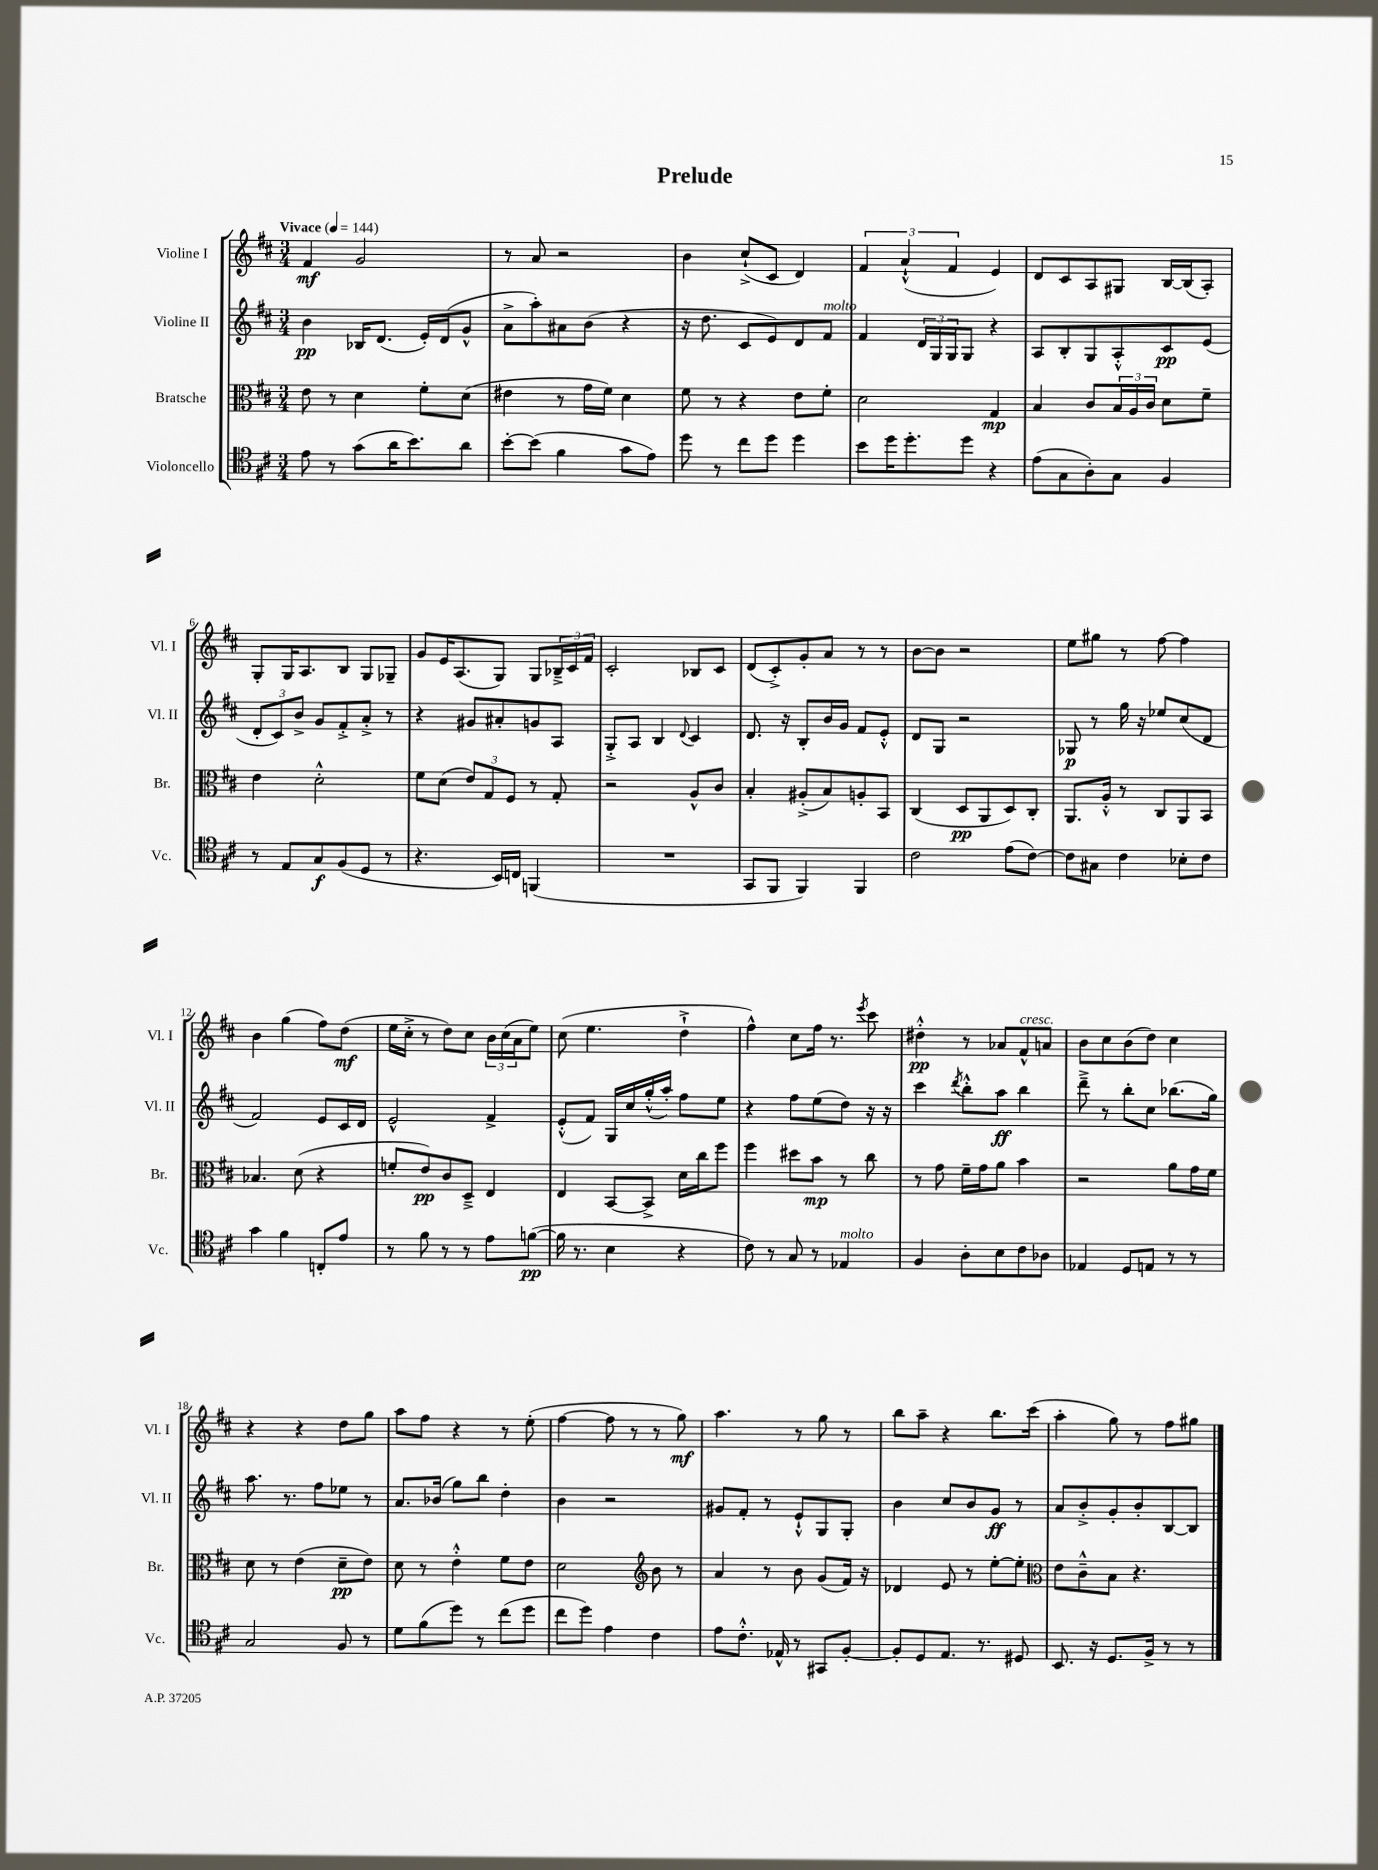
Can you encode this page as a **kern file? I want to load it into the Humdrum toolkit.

**kern	**dynam	**kern	**dynam	**kern	**dynam	**kern	**dynam
*part4	*part4	*part3	*part3	*part2	*part2	*part1	*part1
*staff4	*staff4	*staff3	*staff3	*staff2	*staff2	*staff1	*staff1
*I"Violoncello	*	*I"Bratsche	*	*I"Violine II	*	*I"Violine I	*
*I'Vc.	*	*I'Br.	*	*I'Vl. II	*	*I'Vl. I	*
*clefC4	*	*clefC3	*	*clefG2	*	*clefG2	*
*k[f#c#]	*	*k[f#c#]	*	*k[f#c#]	*	*k[f#c#]	*
*M3/4	*	*M3/4	*	*M3/4	*	*M3/4	*
*MM144	*	*MM144	*	*MM144	*	*MM144	*
=1	=1	=1	=1	=1	=1	=1	=1
!	!	!	!	!	!	!LO:TX:a:B:t=Vivace	!
8e\	.	8e\	.	4b\	pp	4f#/	mf
8r	.	8r	.	.	.	.	.
(8g\L	.	4d\	.	16B-X/KL	.	2g/	.
.	.	.	.	(8.d/J	.	.	.
16a\K	.	.	.	.	.	.	.
8.b\)	.	.	.	.	.	.	.
.	.	8f#'\L	.	16e'/LL)	.	.	.
.	.	.	.	(16d/J	.	.	.
8a\J	.	(8d\J	.	8g^^/J	.	.	.
=2	=2	=2	=2	=2	=2	=2	=2
[8b'\L	.	4e#X\	.	8a^\L	.	8r	.
(8b\J]	.	.	.	8aa'\)	.	8a/	.
4f#\	.	8r	.	8a#X\	.	2r	.
.	.	16g\LL	.	(8b\J	.	.	.
.	.	16f#\JJ)	.	.	.	.	.
8g\L	.	4d\	.	4r	.	.	.
8e\J)	.	.	.	.	.	.	.
=3	=3	=3	=3	=3	=3	=3	=3
8dd\	.	8f#\	.	16r	.	4b\	.
.	.	.	.	8.dd\	.	.	.
8r	.	8r	.	.	.	.	.
8cc#\L	.	4r	.	8c#/L	.	(8cc#`^/L	.
8dd\J	.	.	.	8e/)	.	8c#/J	.
4dd\	.	8e\L	.	8d/	.	4d/)	.
!	!	!	!	!LO:TX:a:i:t=molto	!	!	!
.	.	8f#'\J	.	8f#/J	.	.	.
=4	=4	=4	=4	=4	=4	=4	=4
8b\L	.	2d\	.	4f#/	.	6f#/	.
16dd\K	.	.	.	.	.	.	.
.	.	.	.	.	.	(6a`^^/	.
8.dd'\	.	.	.	.	.	.	.
.	.	.	.	24d/LL	.	.	.
.	.	.	.	24G/	.	.	.
.	.	.	.	24G/J	.	6f#/	.
8dd\J	.	.	.	8G/J	.	.	.
4r	.	4G/	mp	4r	.	4e/)	.
=5	=5	=5	=5	=5	=5	=5	=5
(8e\L	.	4B/	.	8A/L	.	8d/L	.
8G\	.	.	.	8B'/	.	8c#/	.
8A'\)	.	8c#/L	.	8G/	.	8A/	.
8G\J	.	24B/L	.	8A'^^/	.	8G#X/J	.
.	.	24A/	.	.	.	.	.
.	.	24c#/JJ	.	.	.	.	.
4F#/	.	8d\L	.	8c#/	pp	[16B/LL	.
.	.	.	.	.	.	(16B/J]	.
.	.	8f#~\J	.	(8e/J	.	8A'/J)	.
!!LO:LB:g=z
=6	=6	=6	=6	=6	=6	=6	=6
8r	.	4e\	.	12d'/L	.	8G'/L	.
.	.	.	.	12c#/)	.	.	.
8E/L	.	.	.	.	.	16G/K	.
.	.	.	.	12b^/J	.	.	.
.	.	.	.	.	.	8.A/	.
8G/	f	2d'^^\	.	8g/L	.	.	.
(8F#/	.	.	.	8f#'^/	.	8B/J	.
8D/J	.	.	.	8a'^/J	.	8G/L	.
8r	.	.	.	8r	.	8G-X~/J	.
=7	=7	=7	=7	=7	=7	=7	=7
4.r	.	8f#\L	.	4r	.	8g/L	.
.	.	(8d\J	.	.	.	16e/K	.
.	.	.	.	.	.	(8.A/	.
.	.	12e/L)	.	8g#X/L	.	.	.
.	.	12G/	.	.	.	.	.
16BB/LL)	.	.	.	8a#X'/	.	8G/J)	.
.	.	12F#/J	.	.	.	.	.
16Cn/JJ	.	.	.	.	.	.	.
(4FFn/	.	8r	.	8gn/	.	8G/L	.
.	.	8G'/	.	8A/J	.	24B-X~^/L	.
.	.	.	.	.	.	24c#/	.
.	.	.	.	.	.	24f#/JJ	.
=8	=8	=8	=8	=8	=8	=8	=8
2.r	.	2r	.	8G'^/L	.	2c#'/	.
.	.	.	.	8A/J	.	.	.
.	.	.	.	4B/	.	.	.
.	.	.	.	8qqd/	.	.	.
.	.	8A^^/L	.	4c#/	.	8B-X/L	.
.	.	8c#/J	.	.	.	8c#/J	.
=9	=9	=9	=9	=9	=9	=9	=9
8GG/L	.	4B'/	.	8.d/	.	(8d/L	.
8FF#/J	.	.	.	.	.	8c#'^/)	.
.	.	.	.	16r	.	.	.
4FF#/)	.	(8A#X'^/L	.	8B'/L	.	8g'/	.
.	.	8B/)	.	16b/L	.	8a/J	.
.	.	.	.	16g/JJ	.	.	.
4FF#/	.	8An'/	.	8f#/L	.	8r	.
.	.	8BB/J	.	8e'^^/J	.	8r	.
=10	=10	=10	=10	=10	=10	=10	=10
2c#\	.	(4C#/	.	8d/L	.	[8b\L	.
.	.	.	.	8G/J	.	8b\J]	.
.	.	8D/L	pp	2r	.	2r	.
.	.	8AA/	.	.	.	.	.
(8e\L	.	8D/)	.	.	.	.	.
[8c#\J)	.	8C#'/J	.	.	.	.	.
=11	=11	=11	=11	=11	=11	=11	=11
8c#\L]	.	8.AA/L	.	8G-X/	p	8ee\L	.
8G#X\J	.	.	.	8r	.	8gg#X\J	.
.	.	16A'^^/Jk	.	.	.	.	.
4c#\	.	8r	.	16gg\	.	8r	.
.	.	.	.	16r	.	.	.
.	.	8C#/L	.	8ee-X/L	.	[8ff#\	.
8B-X'\L	.	8AA/	.	(8cc#/	.	4ff#\]	.
8c#\J	.	8BB/J	.	8d/J	.	.	.
!!LO:LB:g=z
=12	=12	=12	=12	=12	=12	=12	=12
4g\	.	4.B-X/	.	2f#/)	.	4b\	.
4f#\	.	.	.	.	.	(4gg\	.
.	.	(8d\	.	.	.	.	.
8Cn'/L	.	4r	.	8e/L	.	8ff#\L)	.
8e/J	.	.	.	16c#/L	.	(8dd\J	mf
.	.	.	.	16d/JJ	.	.	.
=13	=13	=13	=13	=13	=13	=13	=13
8r	.	8fn'/L	.	2e^^/	.	16ee\LL	.
.	.	.	.	.	.	16cc#'^\JJ	.
8f#\	.	8e/)	pp	.	.	8r	.
8r	.	8c#/	.	.	.	8dd\L)	.
8r	.	8D~^/J	.	.	.	8cc#\J	.
8e\L	.	4E/	.	4f#^/	.	24b\LL	.
.	.	.	.	.	.	(24cc#\	.
.	.	.	.	.	.	24a\J	.
([8fn\J	pp	.	.	.	.	8ee\J)	.
=14	=14	=14	=14	=14	=14	=14	=14
16f\]	.	4E/	.	(8e'^^/L	.	(8cc#\	.
8.r	.	.	.	.	.	.	.
.	.	.	.	8f#/J)	.	4.ee\	.
4B\	.	[8BB/L	.	16G/LL	.	.	.
.	.	.	.	16cc#/	.	.	.
.	.	8BB^/J]	.	(16gg'^^/	.	.	.
.	.	.	.	16aa'/JJ)	.	.	.
4r	.	16d\LL	.	8ff#\L	.	4dd`^\	.
.	.	16cc#\J	.	.	.	.	.
.	.	8ff#\J	.	8ee\J	.	.	.
=15	=15	=15	=15	=15	=15	=15	=15
8c#\)	.	4ff#\	.	4r	.	4ff#^^\)	.
8r	.	.	.	.	.	.	.
8G/	.	8dd#X\L	.	8ff#\L	.	8cc#\L	.
8r	.	8b\J	mp	(8ee\	.	16ff#\Jk	.
.	.	.	.	.	.	8.r	.
!LO:TX:a:i:t=molto	!	!	!	!	!	!	!
4E-X/	.	8r	.	8dd\J)	.	.	.
.	.	.	.	.	.	8qeee/	.
.	.	8cc#\	.	16r	.	8ccc#\	.
.	.	.	.	16r	.	.	.
=16	=16	=16	=16	=16	=16	=16	=16
4F#/	.	8r	.	4ccc#\	.	4dd#X'^^\	pp
.	.	8g\	.	.	.	.	.
.	.	.	.	8qddd/	.	.	.
8A'\L	.	16f#~\LL	.	8bb'^^\L	.	8r	.
.	.	16g\J	.	.	.	.	.
8B\	.	8a\J	.	8aa\J	ff	8a-X/L	.
!	!	!	!	!	!	!LO:TX:a:i:t=cresc.	!
8c#\	.	4b\	.	4bb\	.	8f#^^/	.
8A-X\J	.	.	.	.	.	8an/J	.
=17	=17	=17	=17	=17	=17	=17	=17
4E-X/	.	2r	.	8ddd~^\	.	8b\L	.
.	.	.	.	8r	.	8cc#\	.
8D/L	.	.	.	8bb'\L	.	(8b\	.
8En/J	.	.	.	8cc#\J	.	8dd\J)	.
8r	.	8a\L	.	(8.bb-X\L	.	4cc#\	.
8r	.	16g\L	.	.	.	.	.
.	.	16f#\JJ	.	16gg\Jk)	.	.	.
!!LO:LB:g=z
=18	=18	=18	=18	=18	=18	=18	=18
2G/	.	8d\	.	8.aa\	.	4r	.
.	.	8r	.	.	.	.	.
.	.	.	.	8.r	.	.	.
.	.	(4e\	.	.	.	4r	.
.	.	.	.	8ff#\L	.	.	.
8F#/	.	8d~\L	pp	8ee-X\J	.	8dd\L	.
8r	.	8e\J)	.	8r	.	8gg\J	.
=19	=19	=19	=19	=19	=19	=19	=19
8d\L	.	8d\	.	8.a/L	.	8aa\L	.
(8f#\	.	8r	.	.	.	8ff#\J	.
.	.	.	.	(16b-X/Jk	.	.	.
8dd\J)	.	4e'^^\	.	8gg\L)	.	4r	.
8r	.	.	.	8bb\J	.	.	.
(8cc#\L	.	8f#\L	.	4dd'\	.	8r	.
8dd\J	.	8e\J	.	.	.	(8ee'\	.
=20	=20	=20	=20	=20	=20	=20	=20
8cc#\L	.	2d\	.	4b\	.	[4ff#\	.
8dd\J)	.	.	.	.	.	.	.
4e\	.	.	.	2r	.	8ff#\]	.
.	.	.	.	.	.	8r	.
*	*	*clefG2	*	*	*	*	*
4c#\	.	8b\	.	.	.	8r	.
.	.	8r	.	.	.	8gg\)	mf
=21	=21	=21	=21	=21	=21	=21	=21
8e\L	.	4a/	.	8g#X/L	.	4.aa\	.
8.c#'^^\J	.	.	.	8f#'/J	.	.	.
.	.	8r	.	8r	.	.	.
16E-X^^/	.	.	.	.	.	.	.
8r	.	8b\	.	8e`^^/L	.	8r	.
8GG#X/L	.	(8g/L	.	8G/	.	8gg\	.
[8F#'/J	.	16f#/Jk)	.	8G'/J	.	8r	.
.	.	16r	.	.	.	.	.
=22	=22	=22	=22	=22	=22	=22	=22
8F#'/L]	.	4d-X/	.	4b\	.	8bb\L	.
8D/	.	.	.	.	.	8aa~\J	.
8.E/J	.	8e/	.	8cc#/L	.	4r	.
.	.	8r	.	8b/	.	.	.
8.r	.	.	.	.	.	.	.
.	.	[8ee'\L	.	8g/J	ff	8.bb\L	.
8D#X/	.	8ee'\J]	.	8r	.	.	.
.	.	.	.	.	.	(16ccc#\Jk	.
=23	=23	=23	=23	=23	=23	=23	=23
*	*	*clefC3	*	*	*	*	*
8.BB/	.	8e\L	.	8a/L	.	4aa'\	.
.	.	8c#~^^\	.	8b'^/	.	.	.
16r	.	.	.	.	.	.	.
8.D/L	.	8B\J	.	8g'/	.	8gg\)	.
.	.	4.r	.	8b'/	.	8r	.
16F#^/Jk	.	.	.	.	.	.	.
8r	.	.	.	[8B/	.	8ff#\L	.
8r	.	.	.	8B/J]	.	8gg#X\J	.
==	==	==	==	==	==	==	==
*-	*-	*-	*-	*-	*-	*-	*-
